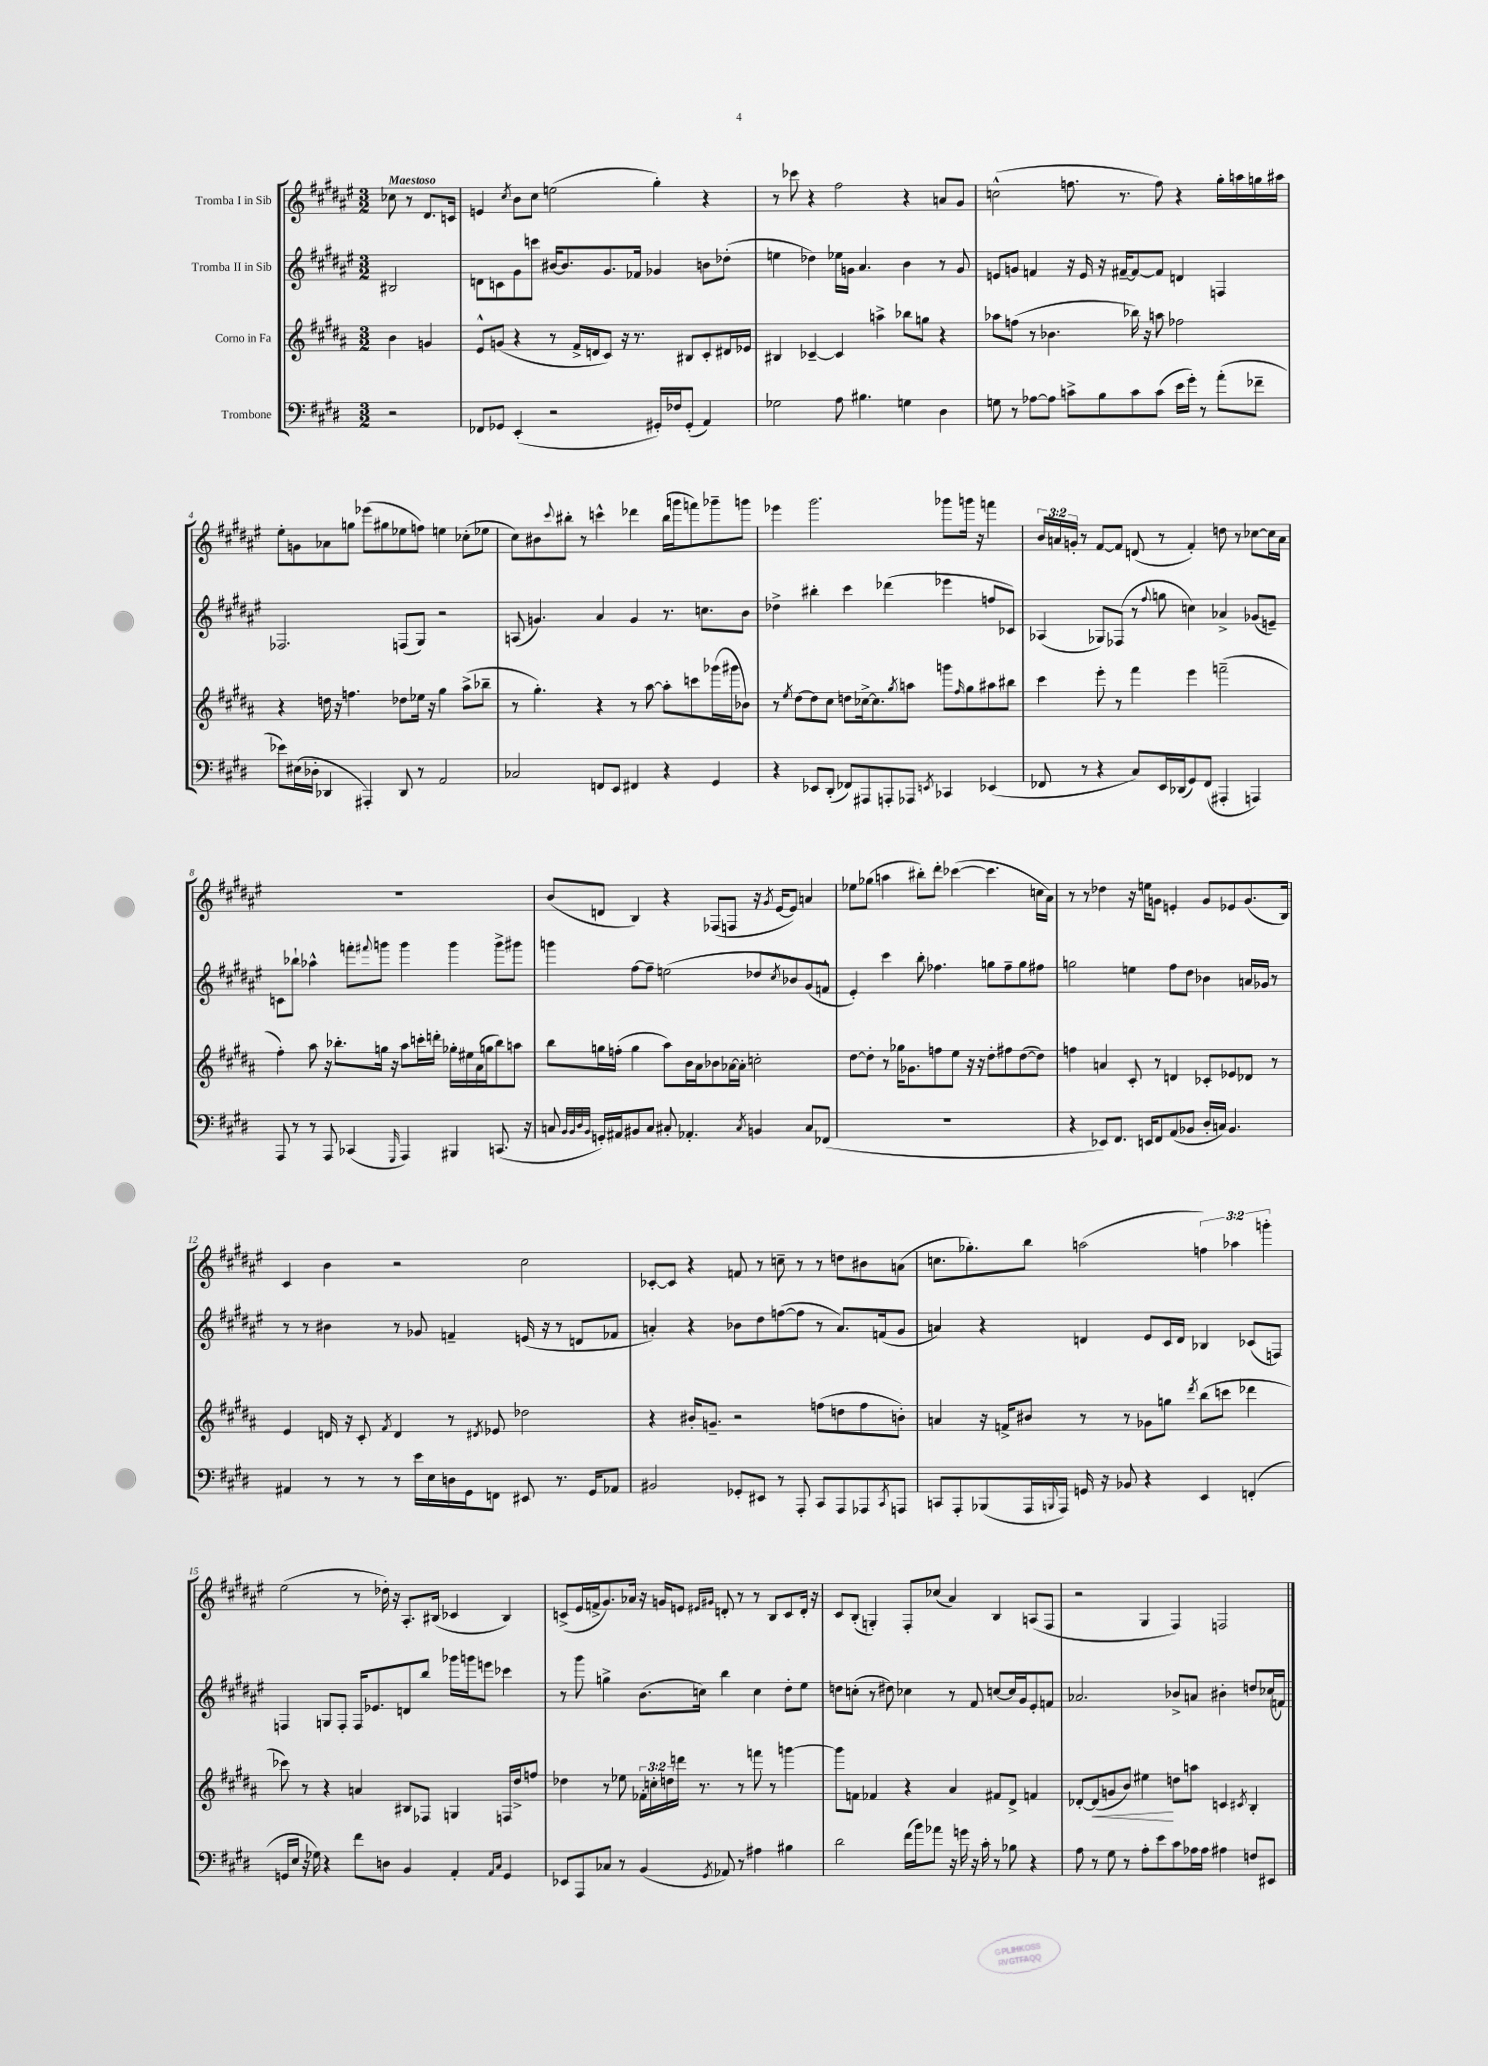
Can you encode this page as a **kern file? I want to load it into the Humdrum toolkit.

**kern	**kern	**kern	**kern
*staff4	*staff3	*staff2	*staff1
*clefF4	*clefG2	*clefG2	*clefG2
*k[f#c#g#d#]	*k[f#c#g#d#a#]	*k[f#c#g#d#a#e#]	*k[f#c#g#d#a#e#]
*M3/2	*M3/2	*M3/2	*M3/2
2r	4b\	2B#/	8cc-\
.	.	.	8r
.	4g/	.	8.d#/L
.	.	.	16c/Jk
=	=	=	=
8FF-/L	8e^^/L	8d\L	4e/
8GG-/J	(8g/J	8c\	.
.	.	.	8qcc#/
(4EE'/	4r	8g#\	8b\L
.	.	8ccc\J	8cc#\J
2r	8r	[16b#/LK	(2ee\
.	.	8.b#/]	.
.	16f#^/LL	.	.
.	16d/J	.	.
.	8c#/J)	8.g#/	.
.	16r	.	.
.	8.r	16f-/Jk	.
16GG#'/LL)	.	4g-/	4gg#'\)
16F-/J	.	.	.
(8GG#'/J	8B#/L	.	.
4AA/)	8c#'/	8b\L	4r
.	16d#/L	(8dd-'\J	.
.	16e-/JJ	.	.
=	=	=	=
2G-\	4B#/	4ee\	8r
.	.	.	8ccc-\
.	[4c-~/	4dd-\)	4r
8A\	4c-/]	16ee-\LL	2ff#\
.	.	16g\JJ	.
4.B#\	.	4.a#/	.
.	4aa^\	.	.
4G\	8bb-\L	4b\	4r
.	8gg\J	.	.
4D#\	4r	8r	8a/L
.	.	8g/	8g#/J
=	=	=	=
8G\	8aa-\L	8e/L	(2cc^^\
8r	(8ff\J	8g/J	.
[8A-\L	8r	4f/	.
8A-\]J	4.b-\	.	.
8c^\L	.	16r	8.ff\
.	.	16e/	.
8B\	.	16r	.
.	.	[16f#~/LK	8.r
8c\	16bb-\)	8f#/_	.
.	16r	.	.
(8c\J	8aa\	8f#/]J	8ff\)
16e\LL	2ff-\	4d/	4r
16g#'\JJ)	.	.	.
8r	.	.	.
(8a'\L	.	4F/	16gg#'\LL
.	.	.	16aa\
8f-~\J	.	.	16gg\
.	.	.	16aa#\JJ
=	=	=	=
8e-\L)	4r	2.F-/	8ee#'\L
(16E#\L	.	.	8g\
16D-'\JJ	.	.	.
4DD-/	16dd\	.	8a-\
.	16r	.	.
.	4.ff\	.	8gg\J
4AAA#'/)	.	.	(8eee-\L
.	.	.	8gg#\
8DD-/	8dd-\L	(8F/L	8ee-\
8r	16ee-\Jk	8G#/J)	8ff\J)
.	16r	.	.
2AA/	4gg#\	2r	4ee\
.	(8aa#^\L	.	(8cc-'\L
.	8bb-~\J	.	8ee-\J
=	=	=	=
2C-/	8r	(8A/	8cc#\L)
.	4.gg#'\)	4.g/)	8b#\
.	.	.	8qqccc#/
.	.	.	8bb#'\J
.	.	.	8r
8FF/L	4r	4a#/	4ccc^^\
8EE/J	.	.	.
4FF#/	8r	4g/	4ddd-\
.	[8aa#\	.	.
4r	8aa#'\]L	8.r	(16bb#\LL
.	.	.	16ggg\J
.	8ccc\	.	8fff\)
.	.	8.cc\L	.
4GG#/	(16ggg-\L	.	8ggg-~\
.	16ggg#\J	.	.
.	8b-\J)	8b\J	8ggg\J
=	=	=	=
4r	8r	4dd-^\	4eee-\
.	8qee/	.	.
.	[8dd#\L	.	.
8EE-/L	8dd#\]	4bb#'\	2.ggg#\
(8DD#'/J	8cc#\J	.	.
8FF-/L)	8dd\L	4ccc#\	.
8AAA#/	[16cc-^\k	.	.
.	8.cc-\]	.	.
8AAA'/	.	(4ddd-\	.
.	8qgg#/	.	.
8AAA-/J	8aa\J	.	.
8qEE/	.	.	.
4CC-/	8ggg\L	4eee-\	8ggg-\L
.	16qqff#/	.	.
.	8gg#\	.	16ggg\Jk
.	.	.	16r
(4EE-/	8aa#\	8ff/L	4fff\
.	8bb#\J	8c-/J)	.
=	=	=	=
8FF-/	4ccc#\	(4A-/	24b/LL
.	.	.	24a/
.	.	.	24g'/JJ
8r	.	.	8r
4r	8eee'\	8G-/L)	[8f#/L
.	8r	(8F-/J	8f#/]J
8C#/L)	4fff#\	8r	(8d/
.	.	8qqff#/	.
16EE/L	.	8gg\	8r
(16DD-/J	.	.	.
8GG#/)	4eee\	4cc\)	4f#'/)
(8FF-/J	.	.	.
4AAA#'/	(2fff~\	4a-^/	8dd\
.	.	.	8r
4AAA/)	.	(8g-/L	[8cc-\L
.	.	8e~/J)	16cc-\]L
.	.	.	16a\JJ
=	=	=	=
8AAA/	4ff#'\)	8c\L	1.r
8r	.	8bb-`\J	.
8r	8aa#\	4aa-^^\	.
8AAA/	16r	.	.
.	8.bb-'\L	.	.
(4CC-/	.	8fff'\L	.
.	.	8qqfff#/	.
.	16gg\Jk	8ggg\J	.
.	16r	.	.
16qqGGG#/	.	.	.
4AAA/)	8aa#\L	4ggg\	.
.	16ccc'\L	.	.
.	16ddd'\JJ	.	.
4BBB#/	16gg-'\LL	4ggg\	.
.	16ee#\	.	.
.	(16a#\	.	.
.	16gg\J	.	.
(8.CC/	8bb-\)	8ggg^\L	.
.	8aa\J	8ggg#\J	.
16r	.	.	.
=	=	=	=
8C/	8bb\L	4ggg\	(8b/L
32qqBB/LLL	.	.	.
32qqBB/	.	.	.
32qqD#/	.	.	.
32qqBB/JJJ	.	.	.
16GG'/LL)	16gg\L	.	8d/J
16AA#/J	(16ff'\JJ	.	.
8BB#/	4gg\	[8ff#\L	4B/)
8C/J	.	8ff#~\]J	.
8C#'/	8aa#\L)	(2ee\	4r
4.AA-'/	16b\L	.	.
.	16a#\J	.	.
.	8b-\	.	(8F-/L
.	[16a-\L	.	8F/J
.	16a-'\]JJ	.	.
8qC#/	.	.	.
4BB/	2cc'\	8dd-/L	16r
.	.	.	8qg#/
.	.	.	[16e#/LK
.	.	8qcc#/	.
.	.	8b-/)	8e#/]J)
8C#/L	.	(8g#/	4a/
(8FF-/J	.	8f^^/J	.
=	=	=	=
1.r	[8dd#\L	4e#'/)	8ee-\L
.	8dd#'\]J	.	(8gg-\J
.	8r	4ccc#\	4aa\
.	16gg-\LK	.	.
.	8.g-\	.	.
.	.	8bb'\	8bb#'\L)
.	8ff\	4.ff-\	8ddd#'\J
.	8ee\J	.	([4ccc-\
.	16r	.	.
.	16r	.	.
.	8dd#'\L	8gg\L	4.ccc-\]
.	8ff#\	8ff-~\	.
.	([8dd#\	8gg\	.
.	8dd#\]J)	8ff#\J	16cc\LL
.	.	.	16a#\JJ)
=	=	=	=
4r	4ff\	2gg\	8r
.	.	.	8r
8EE-/L)	4a/	.	4dd-\
8.FF#/J	.	.	.
.	8c#'/	4ee\	16r
16EE/LK	.	.	16ee\LK
8FF#/	8r	.	8g\J
(8AA/	4d/	8ff#\L	4e'/
8BB-/J	.	8dd#\J	.
16D#'/LL	8c-'/L	4b-\	8g/L
16C/JJ)	.	.	.
4.BB-/	8e-/	.	8e-/
.	8d-/J	16a/LL	(8.g/
.	.	16g-/JJ	.
.	8r	8r	.
.	.	.	16B/Jk)
=	=	=	=
4AA#/	4e/	8r	4c#/
.	.	8r	.
8r	16d/	4b#\	4b\
.	16r	.	.
8r	8c#'/	.	.
.	8qf#/	.	.
8r	4d/	8r	2r
16e\LL	.	8g-/	.
16E\	.	.	.
16D\	8r	4f~/	.
16GG#\J	.	.	.
.	8qd#/	.	.
8FF\J	8e-/	.	.
8EE#/	2dd-\	(16e/	2cc#\
.	.	16r	.
8.r	.	8r	.
.	.	8d/L	.
16GG#/LK	.	.	.
8AA-/J	.	8f-/J	.
=	=	=	=
2BB#/	4r	4a'/)	[8c-'/L
.	.	.	8c-/]J
.	16b#'/LK	4r	4r
.	8.g~/J	.	.
8GG-'/L	2r	8b-\L	8f/
8EE#/J	.	8dd#\	8r
8r	.	([8ff\	8cc~\
8AAA'/	.	8ff\]J	8r
8CC#/L	(8ff\L	8r	8r
8AAA/	8dd\	8.a/L)	8dd\L
8AAA-/	8ff\	.	8b#\
.	.	(16f/k	.
8qCC#/	.	.	.
8AAA/J	8b'\J)	8g#/J	(8a\J
=	=	=	=
8CC/L	4a/	4a/)	8.cc\L
8AAA'/	.	.	.
.	.	.	8.gg-'\)
(8BBB-/	16r	4r	.
.	16f^/LK	.	.
16AAA/L	8b#/J	.	8bb\J
8qqBBB/	.	.	.
16AAA/JJ)	.	.	.
16GG/	8r	4d/	(2aa\
16r	.	.	.
8BB-/	8r	.	.
4r	8g-\L	8e#/L	.
.	8gg\J	16c#/L	.
.	.	16d/JJ	.
.	8qddd#/	.	.
4EE/	(8bb\L	4B-/	6ff\)
.	8ccc\J	.	.
.	.	.	6aa-\
(4FF'/	4ddd-\	(8c-/L	.
.	.	.	6ggg'\
.	.	8F/J)	.
=	=	=	=
16GG/LL	8ccc-\)	4F/	(2ee#\
16E/JJ	.	.	.
16r	8r	.	.
16G-\)	.	.	.
4r	4r	8G/L	.
.	.	8F'/J	.
8f#\L	4a/	16F/LK	8r
.	.	8.e-/	.
8D\J	.	.	16dd-'\)
.	.	.	16r
4BB/	8B#/L	8d/	8.A#'/L
.	8F-/J	8bb/J	.
.	.	.	(16B#/Jk
4AA'/	4G/	16ggg-\LL	4c-/
.	.	16ggg\J	.
.	.	8eee\J	.
16qqAA/LL	.	.	.
16qqC#/JJ	.	.	.
4GG/	16F/LL	4ccc-\	4B#/)
.	16dd#^/J	.	.
.	8ff/J	.	.
=	=	=	=
8EE-/L	4dd-\	8r	(8c^/L
8AAA/	.	8ggg#\	16e#/L
.	.	.	16f^/J
8C-/J	8r	4gg^\	8.g#/)
8r	8ee-\	.	.
.	.	.	16a-/Jk
(4BB/	24f-'\LL	(8.b\L	16r
.	24cc'\	.	.
.	.	.	16g/LK
.	24dd\	.	.
.	16ddd\JJ	.	8e/J
.	8.r	16cc\Jk)	.
.	.	.	16qqe#/LL
8qGG#/	.	.	16qqg#/JJ
8AA-/)	.	4bb\	8d'/
8r	8r	.	8r
4A#\	8fff\	4cc\	8r
.	8r	.	8B/L
4B#\	[4ggg\	8dd#'\L	8c/
.	.	8ee#\J	16d'/Jk
.	.	.	16r
=	=	=	=
2d#\	8ggg\]L	8dd\L	8c#/L
.	8f\J	(8cc'\J	(8B'/J
.	4f-/	8r	4G'/)
.	.	8dd#\)	.
(16f#\LL	4r	4cc-\	8F#'/L
16b\J)	.	.	.
8a-\J	.	.	(8cc-/J
16r	4a#/	8r	4a#/)
16g\	.	.	.
16r	.	8f#/	.
16c#'\	.	.	.
8r	8f#/L	[8cc/L	4B/
8B-\	8d#^/J	16cc/]L	.
.	.	16g#/J	.
4r	4f/	8e#'/	(8A/L
.	.	8f/J	8F#/J
=	=	=	=
8A\	[8d-'/L	2.a-/	2r
8r	(8d-/]	.	.
8G#\	8g/	.	.
8r	8b/J)	.	.
8A'\L	4ee#\	.	4G#/
8e\	.	.	.
8c#\	8dd\L	8b-^/L	4F#/)
16A-\L	8aa\J	8a/J	.
16A-\JJ	.	.	.
4A#\	4c/	4b#'\	2F/
.	8qc#/	.	.
8F/L	4B'/	8dd/L	.
8EE#/J	.	(16cc-/L	.
.	.	16f/JJ)	.
==	==	==	==
*-	*-	*-	*-
